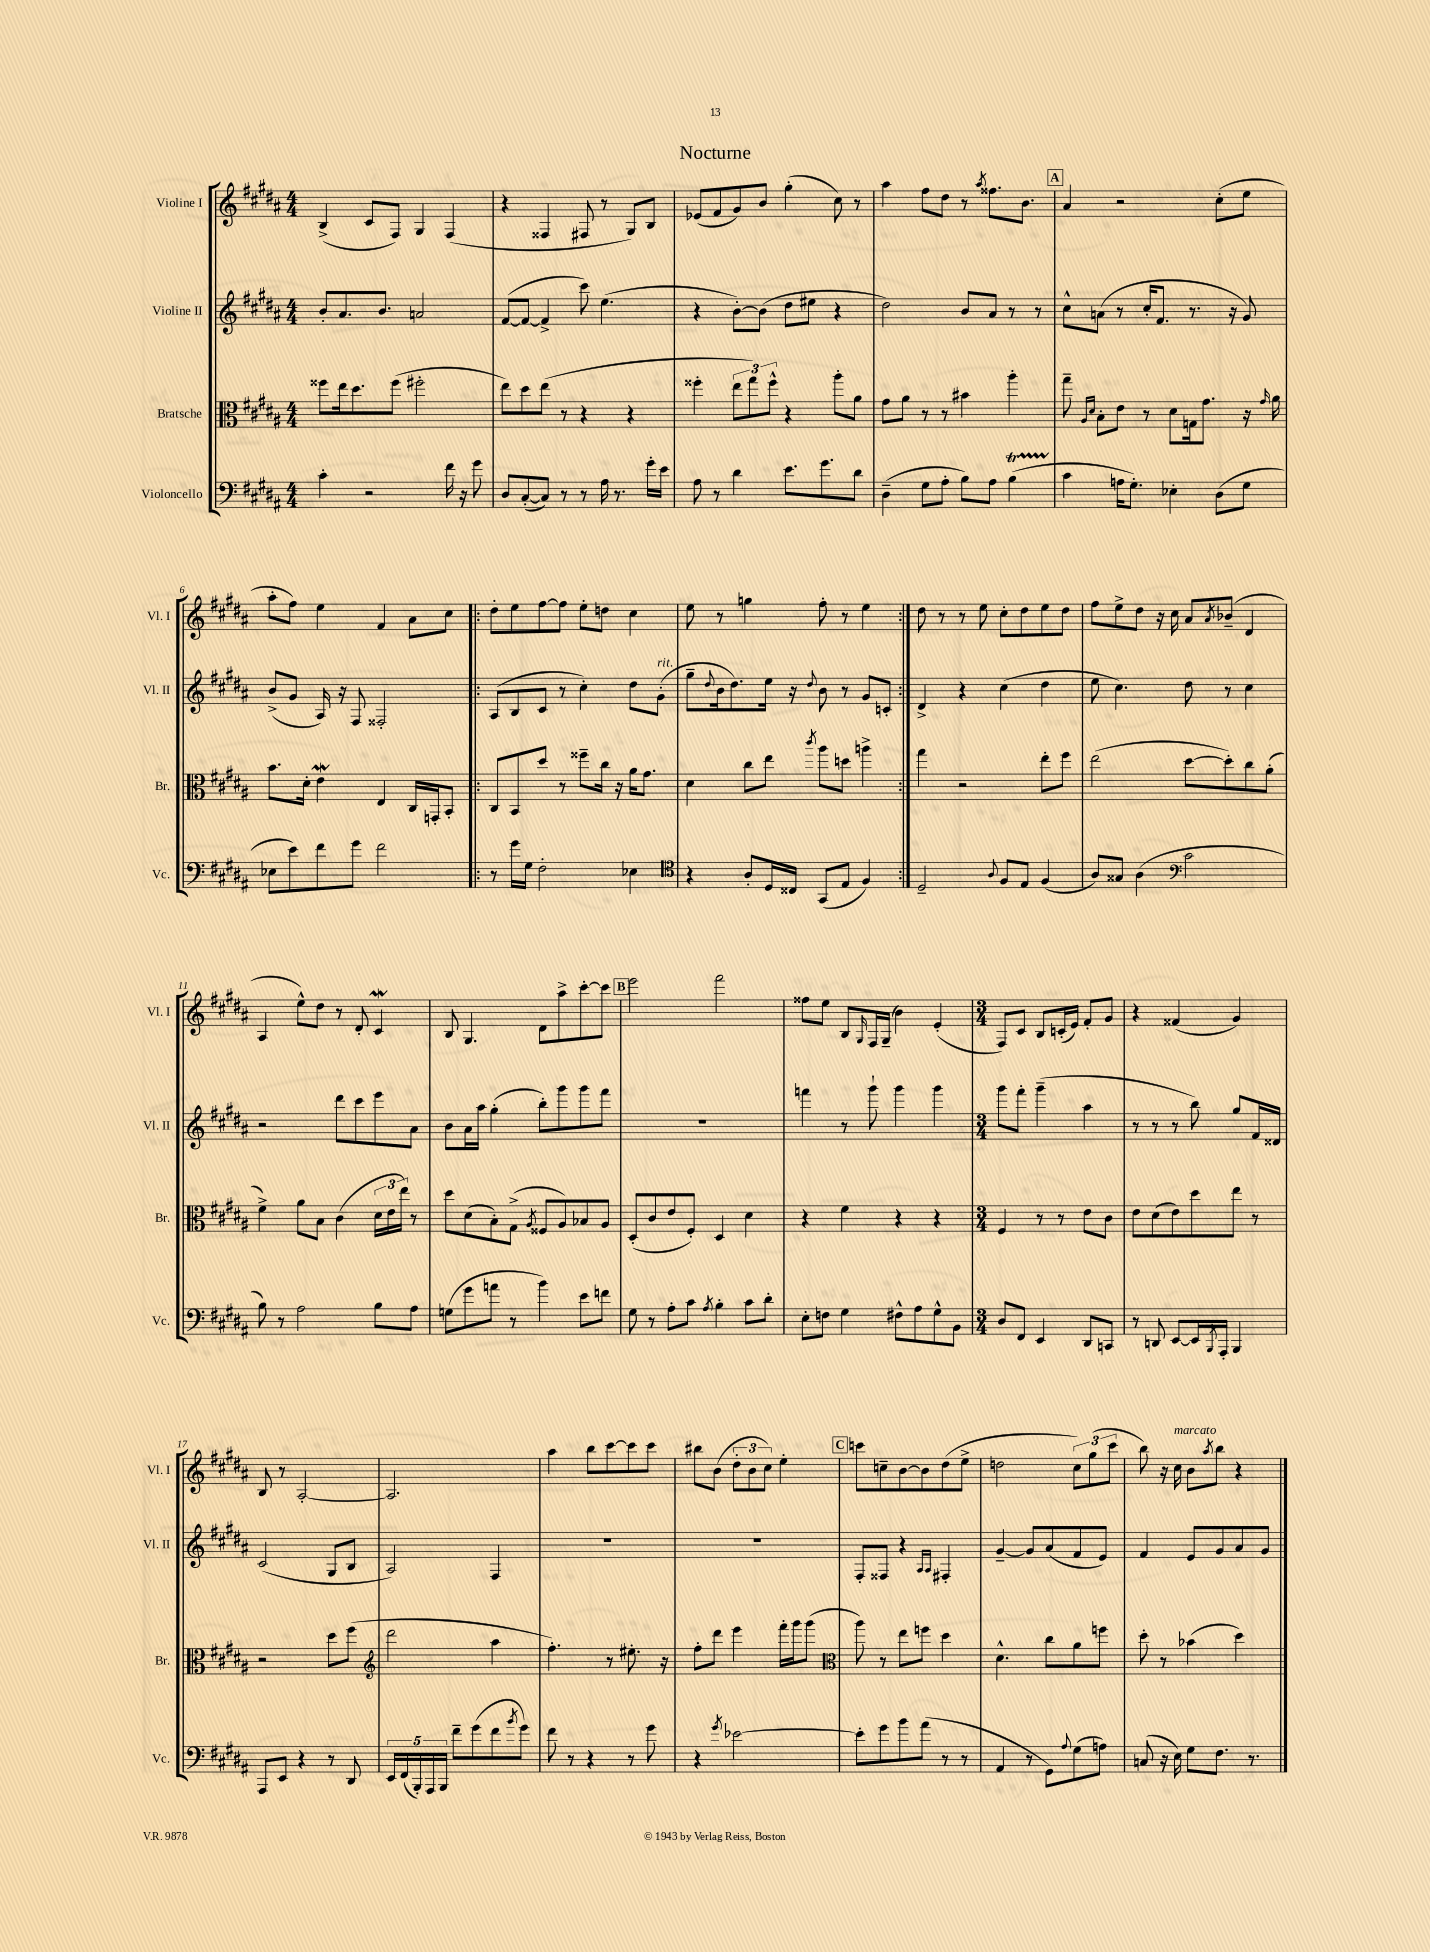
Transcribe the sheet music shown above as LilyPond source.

\header { title = "Nocturne" }
<<
\new StaffGroup <<
\new Staff = "s0" \with { instrumentName = "Violine I" shortInstrumentName = "Vl. I" } {
    \clef treble \key b \major \numericTimeSignature \time 4/4
    b4->( cis'8 fis8) gis4 fis4( |
    r4 fisis4 fis8 r8 gis8) b8 |
    ees'8( fis'8 gis'8) b'8 gis''4-.( cis''8) r8 |
    ais''4 fis''8 dis''8 r8 \acciaccatura { ais''8 } fisis''8. b'8. |
    \mark \markup { \box "A" } ais'4 r2 cis''8-.( e''8 |
    ais''8-. fis''8) e''4 fis'4 ais'8 cis''8 |
    \repeat volta 2 { dis''8-. e''8 fis''8~ fis''8 e''8-. d''8 cis''4 |
    e''8 r8 g''4 fis''8-. r8 e''4 | }
    dis''8 r8 r8 e''8 cis''8-. dis''8 e''8 dis''8 |
    fis''8 e''8-> dis''8 r16 cis''16 ais'8 \acciaccatura { ais'8 } bes'8--( dis'4 |
    ais4 e''8-^) dis''8 r8 dis'8-. cis'4\mordent |
    b8 gis4. dis'8 ais''8-> cis'''8~-. cis'''8 |
    \mark \markup { \box "B" } e'''2 fis'''2 |
    fisis''8 e''8 b8 \grace { gis16 } fis16 gis16--( b'4) e'4-.( |
    \numericTimeSignature \time 3/4 fis8) cis'8 b8 c'16-.( e'16) fis'8-. gis'8 |
    r4 fisis'4( gis'4) |
    b8 r8 ais2~-. |
    ais2. |
    ais''4 b''8 cis'''8~ cis'''8 cis'''8 |
    bis''8 b'8( \tuplet 3/2 { dis''8-. b'8 cis''8) } e''4-. |
    \mark \markup { \box "C" } c'''8 c''8-- b'8~ b'8 dis''8( e''8-> |
    d''2 \tuplet 3/2 { cis''8) gis''8( cis'''8 } |
    b''8) r16 cis''16^\markup { \italic "marcato" } b'8 \acciaccatura { ais''8 } b''8 r4 \bar "|." |
}
\new Staff = "s1" \with { instrumentName = "Violine II" shortInstrumentName = "Vl. II" } {
    \clef treble \key b \major \numericTimeSignature \time 4/4
    b'8-. ais'8. b'8. a'2 |
    fis'8~( fis'8~ fis'4-> cis'''8) e''4.( |
    r4 b'8~-.) b'8( dis''8 eis''8 r4 |
    dis''2) b'8 ais'8 r8 r8 |
    \mark \markup { \box "A" } cis''8-^ a'8( r8 cis''16-. fis'8. r8. r16 gis'8) |
    b'8->( gis'8 ais16) r16 fis8 fisis2-. |
    \repeat volta 2 { ais8( b8 cis'8 r8 cis''4-.) dis''8 gis'8-.^\markup { \italic "rit." }( |
    gis''8-- \appoggiatura { dis''8 } b'16 dis''8.) e''16 r16 \appoggiatura { dis''8 } b'8 r8 gis'8 c'8-. | }
    dis'4-> r4 cis''4( dis''4 |
    e''8 cis''4.) dis''8 r8 cis''4 |
    r2 dis'''8 cis'''8 e'''8 ais'8 |
    b'8 ais'16 ais''16 gis''4-.( b''8-.) gis'''8 gis'''8 fis'''8 |
    \mark \markup { \box "B" } R1 |
    f'''4 r8 gis'''8-! gis'''4 gis'''4 |
    \numericTimeSignature \time 3/4 gis'''8 fis'''8-. gis'''4--( ais''4 |
    r8 r8 r8 b''8) gis''8 fis'16 disis'16 |
    cis'2( gis8 b8 |
    ais2) fis4 |
    R2. |
    R2. |
    \mark \markup { \box "C" } fis8-. fisis8 r4 \grace { ais16 ais16 } fis4-. |
    gis'4~-- gis'8 ais'8( fis'8 e'8) |
    fis'4 e'8 gis'8 ais'8 gis'8 \bar "|." |
}
\new Staff = "s2" \with { instrumentName = "Bratsche" shortInstrumentName = "Br." } {
    \clef alto \key b \major \numericTimeSignature \time 4/4
    fisis''8 e''16 dis''8. fisis''8( fis''2-. |
    e''8) dis''8 e''8( r8 r4 r4 |
    fisis''4-. \tuplet 3/2 { e''8 gis''8) fisis''8-^ } r4 ais''8-. ais'8 |
    gis'8 ais'8 r8 r8 bis'4 ais''4-. |
    \mark \markup { \box "A" } gis''8-- \grace { ais16 dis'16 } b8-. e'8 r8 dis'8 g16 gis'8. r16 \grace { gis'16 } ais'16 |
    b'8. dis'16-. e'4\mordent e4 cis16 g,16-. b,8-. |
    \repeat volta 2 { cis8 b,8 dis''8 r8 fisis''8-- cis''16 r16 ais'16 gis'8. |
    dis'4 cis''8 e''8 \acciaccatura { cis'''8 } ais''8 d''8 a''4-> | }
    gis''4 r2 e''8-. fis''8 |
    e''2( dis''8~ dis''8-.) cis''8 ais'8-.( |
    fis'4->) ais'8 b8 cis'4( \tuplet 3/2 { dis'16 e'16 e''16) } r8 |
    dis''8 dis'8( b8-.) gis8->( \acciaccatura { ais8 } fisis8 ais8) bes8 ais8 |
    \mark \markup { \box "B" } dis8-.( cis'8 e'8 fis8-.) dis4 dis'4 |
    r4 fis'4 r4 r4 |
    \numericTimeSignature \time 3/4 fis4 r8 r8 e'8 cis'8 |
    e'8 dis'8( e'8) dis''8 e''8 r8 |
    r2 dis''8 fis''8( |
    \clef treble dis'''2 ais''4 |
    fis''4.-.) r8 eis''8.-. r16 |
    fis''8-. dis'''8 e'''4 fis'''16-. gis'''16 gis'''8( |
    \mark \markup { \box "C" } \clef alto ais''8) r8 e''8 f''8 dis''4 |
    dis'4.-^ cis''8 ais'8 f''8 |
    dis''8-. r8 bes'4( dis''4) \bar "|." |
}
\new Staff = "s3" \with { instrumentName = "Violoncello" shortInstrumentName = "Vc." } {
    \clef bass \key b \major \numericTimeSignature \time 4/4
    cis'4-. r2 fis'16 r16 gis'8 |
    dis8 cis8~-.( cis8) r8 r8 ais16 r8. gis'16-. e'16 |
    ais8 r8 dis'4 e'8. gis'8. dis'8 |
    dis4--( gis8 ais8-. b8) ais8 b4\startTrillSpan( |
    \mark \markup { \box "A" } cis'4\stopTrillSpan a16 gis8.-.) ees4-. dis8( gis8 |
    ees8 e'8) fis'8 gis'8 fis'2 |
    \repeat volta 2 { r8 gis'16 gis16 fis2-. ees4 |
    \clef tenor r4 ais8-. dis16 cisis16 gis,8( e8 fis4) | }
    dis2-- \appoggiatura { ais8 } fis8 e8 fis4( |
    ais8) gisis8 ais4( \clef bass cis'2 |
    b8) r8 ais2 b8 ais8 |
    g8( gis'8 a'8 r8 b'4) e'8 f'8 |
    \mark \markup { \box "B" } gis8 r8 ais8-. cis'8 \acciaccatura { ais8 } b4-. cis'8 dis'8-. |
    e8-. f8 gis4 fis8-^ ais8 gis8-^ b,8 |
    \numericTimeSignature \time 3/4 dis8 fis,8 e,4 dis,8 c,8 |
    r8 d,8 e,8~ e,16 \acciaccatura { b,,8 } ais,,16-. b,,4 |
    ais,,8 e,8 r4 r8 dis,8 |
    \tuplet 5/4 { e,16 fis,16( b,,16-.) ais,,16 b,,16 } fis'8-- gis'8( fis'8 \acciaccatura { b'8 } gis'8) |
    fis'8 r8 r4 r8 gis'8 |
    r4 \acciaccatura { gis'8 } ees'2~ |
    \mark \markup { \box "C" } ees'8-. gis'8 b'8 ais'8( r8 r8 |
    ais,4 r8 gis,8) \appoggiatura { ais8 } gis8( a8) |
    c8( r16 e16) gis8 fis8. r8. \bar "|." |
}
>>
>>
